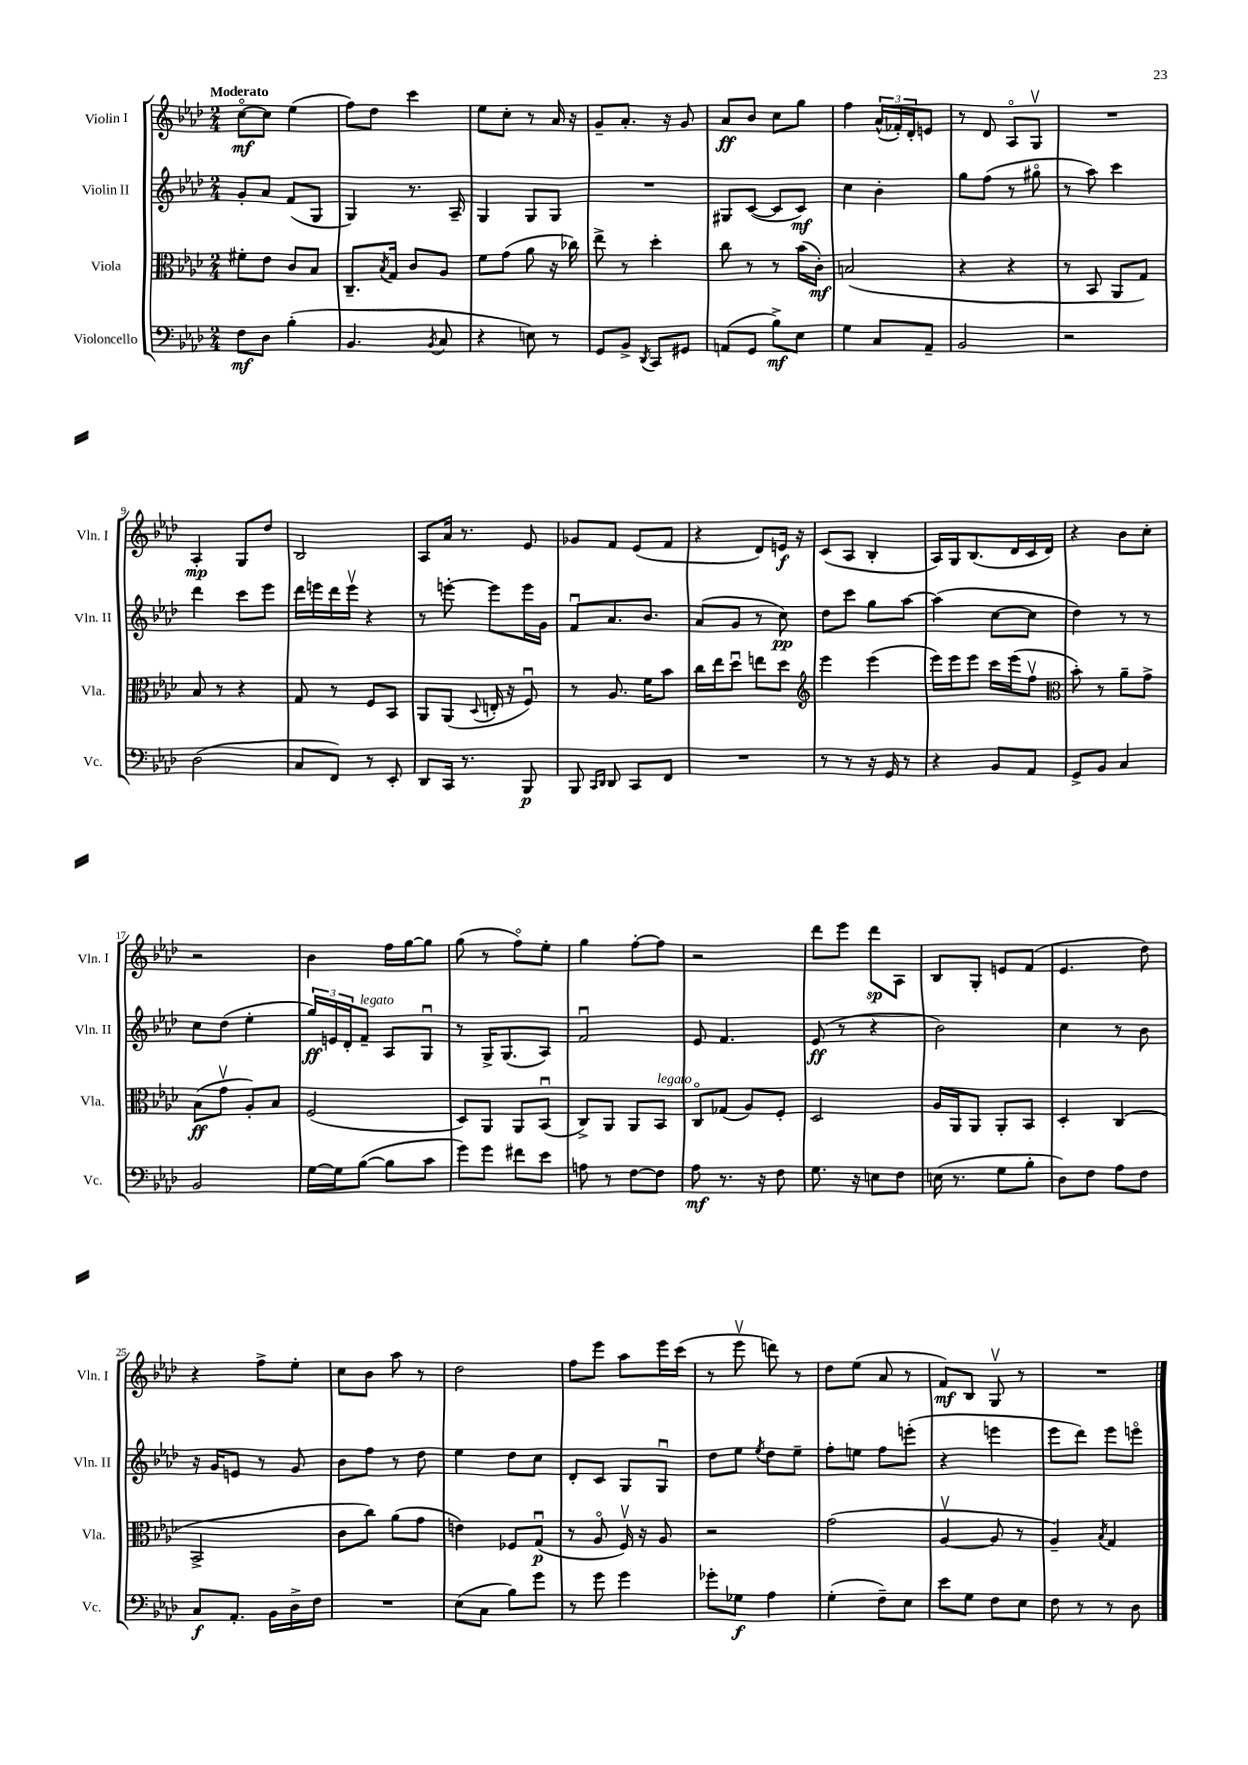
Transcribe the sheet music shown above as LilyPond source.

<<
\new StaffGroup <<
\new Staff = "s0" \with { instrumentName = "Violin I" shortInstrumentName = "Vln. I" } {
    \clef treble \key aes \major \numericTimeSignature \time 2/4 \tempo "Moderato"
    c''8~\flageolet\mf c''8 ees''4( |
    f''8) des''8 c'''4 |
    ees''8 c''8-. r8 aes'16 r16 |
    g'8-- aes'8.-. r16 g'8 |
    aes'8\ff bes'8 c''8 g''8 |
    f''4 \tuplet 3/2 { aes'16-^( fes'16-.) des'16-. } e'8 |
    r8 des'8 aes8\flageolet g8\upbow |
    R2 |
    aes4-.\mp g8 des''8 |
    bes2 |
    aes8 aes'16 r8. ees'8 |
    ges'8 f'8 ees'8( f'8 |
    r4 des'8) e'16\f r16 |
    c'8( aes8 bes4-. |
    aes16) g16 bes8.( des'16 c'16 des'16) |
    r4 bes'8 c''8-. |
    r2 |
    bes'4 f''16 g''16~ g''8 |
    g''8( r8 f''8\flageolet) ees''8-. |
    g''4 f''8~-. f''8 |
    r2 |
    des'''8 ees'''8 des'''8\sp aes8 |
    bes8 g8-. e'8 f'8( |
    ees'4. des''8) |
    r4 f''8-> ees''8-. |
    c''8 bes'8 aes''8 r8 |
    des''2 |
    f''8 ees'''8 aes''8 ees'''16 c'''16( |
    r8 ees'''8\upbow d'''8) r8 |
    des''8 ees''8( aes'8 r8 |
    f'8\mf) bes8 g8\upbow r8 |
    R2 \bar "|." |
}
\new Staff = "s1" \with { instrumentName = "Violin II" shortInstrumentName = "Vln. II" } {
    \clef treble \key aes \major \numericTimeSignature \time 2/4
    g'8-. aes'8 f'8( g8 |
    g4) r8. aes16-- |
    g4 g8 g8 |
    R2 |
    gis8 c'8~( c'8 c'8\mf) |
    c''4 bes'4-. |
    g''8 f''8( r8 gis''8\flageolet |
    r8 aes''8) c'''4 |
    des'''4 c'''8 ees'''8 |
    des'''16 e'''16 des'''16 e'''16\upbow r4 |
    r8 e'''8~-. e'''8 e'''16 g'16 |
    f'8\downbow aes'8. bes'8. |
    aes'8( g'8 r8 c''8\pp) |
    des''8 c'''8 g''8 aes''8~ |
    aes''4( c''8~ c''8 |
    des''4) r8 r8 |
    c''8 des''8( ees''4-. |
    \tuplet 3/2 { g''16\ff) e'16 des'16-. } f'8--^\markup { \italic "legato" } aes8 g8\downbow |
    r8 g16-> g8.( aes8) |
    f'2\downbow |
    ees'8 f'4. |
    ees'8\ff( r8 r4 |
    bes'2) |
    c''4 r8 bes'8 |
    r16 g'16 e'8 r8 g'8 |
    bes'8 f''8 r8 des''8 |
    ees''4 des''8 c''8 |
    des'8-. c'8 g8 g8\downbow |
    des''8 ees''8 \acciaccatura { ees''8 } des''8 ees''8-- |
    f''8-. e''8 f''8 e'''8-.( |
    r4 e'''4 |
    ees'''8 des'''8) ees'''8 e'''8\flageolet \bar "|." |
}
\new Staff = "s2" \with { instrumentName = "Viola" shortInstrumentName = "Vla." } {
    \clef alto \key aes \major \numericTimeSignature \time 2/4
    fis'8-. ees'8 c'8 bes8 |
    c8.-- \acciaccatura { bes8 } g16 c'8 aes8 |
    f'8 g'8( aes'8 r16 ces''16) |
    ees''8-> r8 des''4-. |
    c''8 r8 r8 bes'16( c'16-.\mf) |
    b2( |
    r4 r4 |
    r8 bes,8 aes,8 g8) |
    bes8 r8 r4 |
    g8 r8 f8 bes,8 |
    aes,8 aes,8( \appoggiatura { des8 } e16-. r16 f8\downbow) |
    r8 aes8. f'16 bes'8 |
    c''16 ees''16 des''8\downbow e''8 des''8 |
    \clef treble ees'''4 ees'''4( |
    ees'''16) ees'''16 ees'''8 c'''16 ees'''16( f''8\upbow |
    \clef alto bes'8-.) r8 aes'8-- g'8-> |
    bes8\ff( g'8\upbow aes8-.) bes8 |
    f2( |
    des8) aes,8 aes,8 bes,8\downbow( |
    c8->) aes,8 aes,8 bes,8^\markup { \italic "legato" } |
    c8\flageolet ges8( aes8) f8-. |
    des2 |
    aes16 aes,16 aes,8 aes,8-. bes,8 |
    des4-. c4( |
    bes,2-> |
    c'8 c''8) aes'8( g'8 |
    e'4) fes8 g8\downbow\p( |
    r8 aes8\flageolet f16\upbow) r16 aes8 |
    r2 |
    g'2( |
    aes4~\upbow aes8 r8 |
    aes4--) \acciaccatura { bes8 } g4 \bar "|." |
}
\new Staff = "s3" \with { instrumentName = "Violoncello" shortInstrumentName = "Vc." } {
    \clef bass \key aes \major \numericTimeSignature \time 2/4
    f8\mf des8 bes4-.( |
    bes,4. \acciaccatura { bes,8 } c8 |
    r4 e8) r8 |
    g,8 bes,8-> \acciaccatura { des,8 } c,8 gis,8 |
    a,8( g,8 bes8->\mf) ees8 |
    g4 c8 aes,8-- |
    bes,2 |
    r2 |
    des2( |
    c8 f,8) r8 ees,8-. |
    des,8 c,16 r8. bes,,8\p |
    bes,,8 \grace { c,16 des,16 } des,8 c,8 f,8 |
    R2 |
    r8 r8 r16 g,16 r8 |
    r4 bes,8 aes,8 |
    g,8-> bes,8 c4 |
    bes,2 |
    g16~ g16 bes8~( bes8 c'8 |
    g'8) g'8 fis'8 ees'8 |
    a8 r8 f8~ f8 |
    aes8\mf r8. r16 f8 |
    g8. r16 e8 f8 |
    e16( r8. g8 bes8-. |
    des8) f8 aes8 f8 |
    c8\f aes,8.-. bes,16 des16-> f16 |
    R2 |
    ees8( c8 bes8) g'8 |
    r8 g'8 g'4 |
    ges'8-. ges8\f aes4 |
    g4-.( f8--) ees8 |
    ees'8 g8 f8 ees8 |
    f8 r8 r8 des8 \bar "|." |
}
>>
>>
